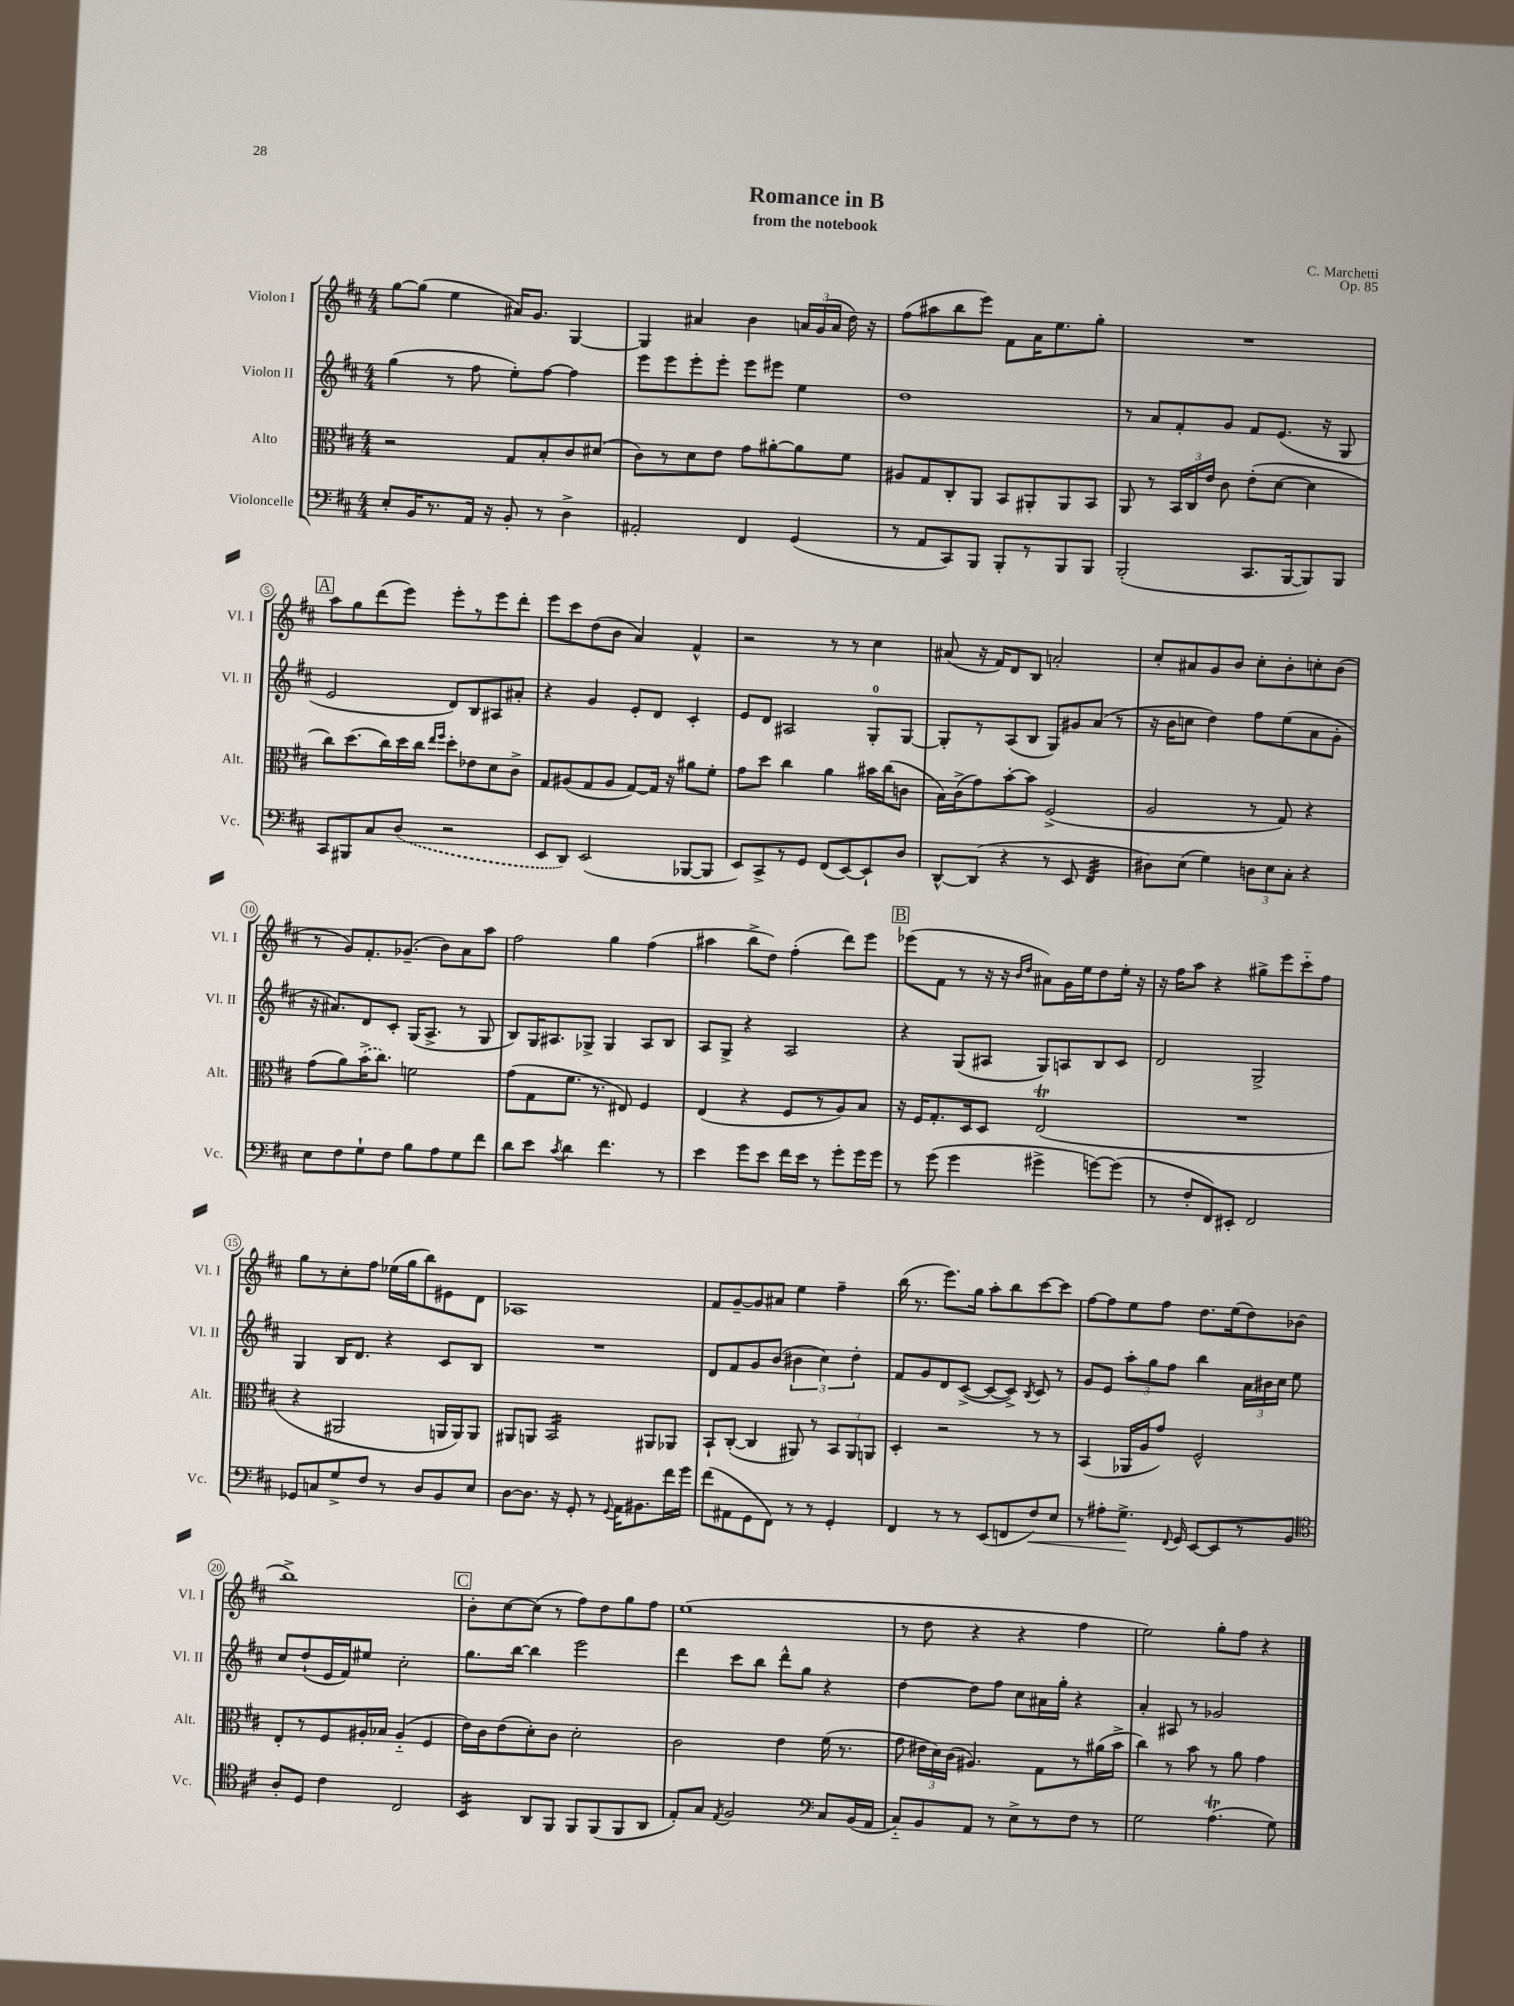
\header { title = "Romance in B" composer = "C. Marchetti" subtitle = "from the notebook" opus = "Op. 85" }
<<
\new StaffGroup <<
\new Staff = "s0" \with { instrumentName = "Violon I" shortInstrumentName = "Vl. I" } {
    \clef treble \key d \major \numericTimeSignature \time 4/4
    \autoBeamOff g''8[~ g''8]( e''4 ais'16[) g'8.] g4~ |
    g4 ais'4 b'4 \tuplet 3/2 { a'16[ g'16( a'16] } d''16) r16 |
    fis''8[( ais''8 b''8 e'''8]) fis'8[ a'16 e''8. g''8]-. |
    R1 |
    \mark \markup { \box "A" } a''8[ g''8 d'''8( e'''8]) e'''8[-. r8 e'''8 d'''8]-. |
    e'''8[ cis'''8 d''8( b'8] a'4) fis'4-^ |
    r2 r8 r8 cis''4 |
    ais'8( r16 fis'16[) d'8 b8] a'2-. |
    cis''8[-. ais'8 g'8 b'8] cis''8[-. b'8-. c''8-. b'8]( |
    r8 g'8[) fis'8.-. ges'8.]--( b'8[) a'8 a''8] |
    fis''2 g''4 fis''4( |
    ais''4 b''8[-> d''8]) fis''4-.( d'''8[) e'''8] |
    \mark \markup { \box "B" } ees'''8[( fis'8] r8 r16 r16 \grace { b'16[ d''16] } ais'8[) g'16 e''16 d''8 e''16]-. r16 |
    r16 fis''16[ a''8] r4 gis''8[-> e'''8 cis'''8-_ fis''8] |
    g''8[ r8 cis''8-. fis''8] ees''16[( g''16 b''8) eis'8 d'8] |
    aes1 |
    fis'8[ g'8~-- g'8 ais'8] e''4 fis''4-- |
    b''16( r8. e'''8.[) g''16] a''8[-. b''8 cis'''8~ cis'''8] |
    fis''8[~ fis''8 e''8 fis''8] d''8.[ e''16( d''8) bes'8]( |
    b''1->) |
    \mark \markup { \box "C" } b'8[-. cis''8~ cis''8]( r8 fis''8[) d''8 g''8 fis''8] |
    e''1( |
    r8 d''8 r4 r4 fis''4 |
    e''2) g''8[-. fis''8] r4 \bar "|." |
}
\new Staff = "s1" \with { instrumentName = "Violon II" shortInstrumentName = "Vl. II" } {
    \clef treble \key d \major \numericTimeSignature \time 4/4
    \autoBeamOff g''4( r8 fis''8 e''8[-.) fis''8]~ fis''4 |
    e'''8[ e'''8 e'''8-. e'''8]-. e'''8[ eis'''8] e''4 |
    d''1 |
    r8 a'8[ fis'8-. g'8] fis'8[ e'8.]( r16 g8 |
    \mark \markup { \box "A" } e'2 d'8[) b8 ais8 ais'8]-. |
    r4 g'4 e'8[-. d'8] cis'4-. |
    e'8[ d'8] ais2 g8[-0-. g8]~ |
    g8[-. r8 a8( b8] g8[) gis'8 a'8]( r8 |
    r16 b'16[ c''8] d''4) fis''8[ e''8( a'8 g'8]-. |
    r16 ais'8.[) d'8 cis'8]-. g16[( a8.]-> r8 g8 |
    b8[) g16 ais8. ges8]-> ges4 ais8[ b8] |
    a8[ g8]-> r4 a2 |
    \mark \markup { \box "B" } r4 g8[( ais8] g8[) a8 b8 cis'8] |
    d'2 g2-> |
    g4 b16[ d'8.] r4 cis'8[ b8] |
    R1 |
    d'8[ fis'8 g'8 b'8]( \tuplet 3/2 { bis'4 cis''4) d''4-. } |
    fis'8[ g'8 d'8 cis'8]~->( cis'8[~ cis'8]->) \acciaccatura { b8 } cis'8 r8 |
    g'8[ e'8] \tuplet 3/2 { a''8[-. g''8 fis''8] } b''4 \tuplet 3/2 { a'16[ bis'16 cis''16] } e''8 |
    cis''8[ d''8-!( e'16 fis'16) eis''8] cis''2-. |
    \mark \markup { \box "C" } g''8.[ b''16]~ b''4 e'''2 |
    d'''4 cis'''8[ b''8] d'''8[-^ g''8] r4 |
    d''4~ d''8[ fis''8] cis''8[ ais'16 g''16]-. r4 |
    a'4-. ais8 r8 ges'2 \bar "|." |
}
\new Staff = "s2" \with { instrumentName = "Alto" shortInstrumentName = "Alt." } {
    \clef alto \key d \major \numericTimeSignature \time 4/4
    \autoBeamOff r2 g8[ b8-. cis'8 dis'8]( |
    cis'8[) r8 d'8 e'8] g'8[ ais'8~-. ais'8 fis'8] |
    ais8[ g8 cis8-. a,8] b,8[ ais,8-. ais,8 b,8] |
    a,8 r8 \tuplet 3/2 { b,16[ cis16 e'16] } cis'8 e'8[-.( d'8]~ d'4 |
    \mark \markup { \box "A" } cis''8[) d''8.( cis''16) d''16 cis''16] \grace { e''16[ fis''16] } d''8[-. ees'8 d'8 cis'8]-> |
    g8[ ais8( g8 ais8] g8[~) g16] r16 ais'8[ fis'8]-. |
    g'8[ d''8] cis''4 a'4 bis'16[ cis''16( c'8] |
    b16[) cis'16->( g'8) b'8~-. b'8] fis2->( |
    a2 r8 g8) r4 |
    g'8[( a'8) \once \slurDashed b'16->( cis''8.]) f'2 |
    g'8[( g8 fis'8.] r8. eis8) fis4 |
    e4( r4 fis8[ r8 a8) b8] |
    \mark \markup { \box "B" } r16 fis16[ g8.-. d16 d8] e2\trill( |
    R1 |
    r4 ais,2 a,16[ a,16) a,8] |
    ais,8[ a,8] b,2:16 ais,8[ aes,8] |
    b,8[-! cis8]~-.( cis4 ais,8) r8 \tuplet 3/2 { b,8[ ais,8 a,8] } |
    d4-. r2 r8 r8 |
    b,4( aes,16[ a16 g'8]) fis2-^ |
    e8[-. r8 fis8 ais16-. bes16] ais4-_( fis4 |
    \mark \markup { \box "C" } e'16[) cis'16 e'8( d'8-.) cis'8] d'2-. |
    cis'2 e'4 fis'16( r8. |
    g'8 \tuplet 3/2 { eis'16[ d'16) cis'16]( } ais4.) g8[ r8 ais'16( b'16]-> |
    cis''4) r8 b'8 r8 a'8 g'4 \bar "|." |
}
\new Staff = "s3" \with { instrumentName = "Violoncelle" shortInstrumentName = "Vc." } {
    \clef bass \key d \major \numericTimeSignature \time 4/4
    \autoBeamOff e8[-. b,16 r8. a,16] r16 b,8-. r8 d4-> |
    ais,2-. fis,4 g,4( |
    r8 a,8[ cis,8) b,,8] b,,8[-. r8 b,,8 b,,8] |
    b,,2-.( cis,8.[ b,,16~ b,,8) b,,8] |
    \mark \markup { \box "A" } cis,8[ bis,,8 cis8 \once \slurDashed d8]( r2 |
    e,8[ d,8]) e,2( bes,,8[~ bes,,8] |
    e,8[) cis,8-> r8 g,8] fis,8[( e,8~) e,8-! d8] |
    d,8[~-^ d,8]( r4 r8 e,8 fis,4:32 |
    dis8[) e8]( g4) \tuplet 3/2 { d8[ e8 cis8]-. } r4 |
    e8[ fis8 g8-! fis8] b8[ a8 g8 fis'8] |
    d'8[ e'8] \acciaccatura { cis'8 } d'4 fis'4. r8 |
    e'4 g'8[ e'8] fis'16[ e'16] r8 g'8[-. g'16 g'16] |
    \mark \markup { \box "B" } r8 g'8( g'4 gis'4-> g'8[~) g'8]( |
    r8 fis8[-. fis,8) eis,8]-. fis,2 |
    ges,8[ c8 g8-> fis8] r8 d8[ b,8 e8] |
    d8[~ d8.] r16 g,8-. r8 \appoggiatura { g,8 } a,16[ bis,8. fis'16 g'16] |
    fis'8[( ais,8 g,8 fis,8]) r8 r8 g,4-. |
    fis,4 r8 r8 e,8[( f,8 fis8\<) e8] |
    r8 ais8[-. g8.]->\! \appoggiatura { fis,8 } g,16 e,8[~ e,8 r8 b,8] |
    \clef tenor a8[-. d8] cis'4 cis2 |
    \mark \markup { \box "C" } b,4:16 a,8[ fis,8] fis,8[ fis,8( fis,8 a,8] |
    e8[-.) g8] \acciaccatura { e8 } fis2 \clef bass cis8[ b,16( a,16] |
    cis8[-_) b,8 a,8] r8 e8[-> r8 fis8] r8 |
    g2 a4.\trill( g8) \bar "|." |
}
>>
>>
\layout { \context { \Score \override BarNumber.stencil = #(make-stencil-circler 0.1 0.3 ly:text-interface::print) } }
